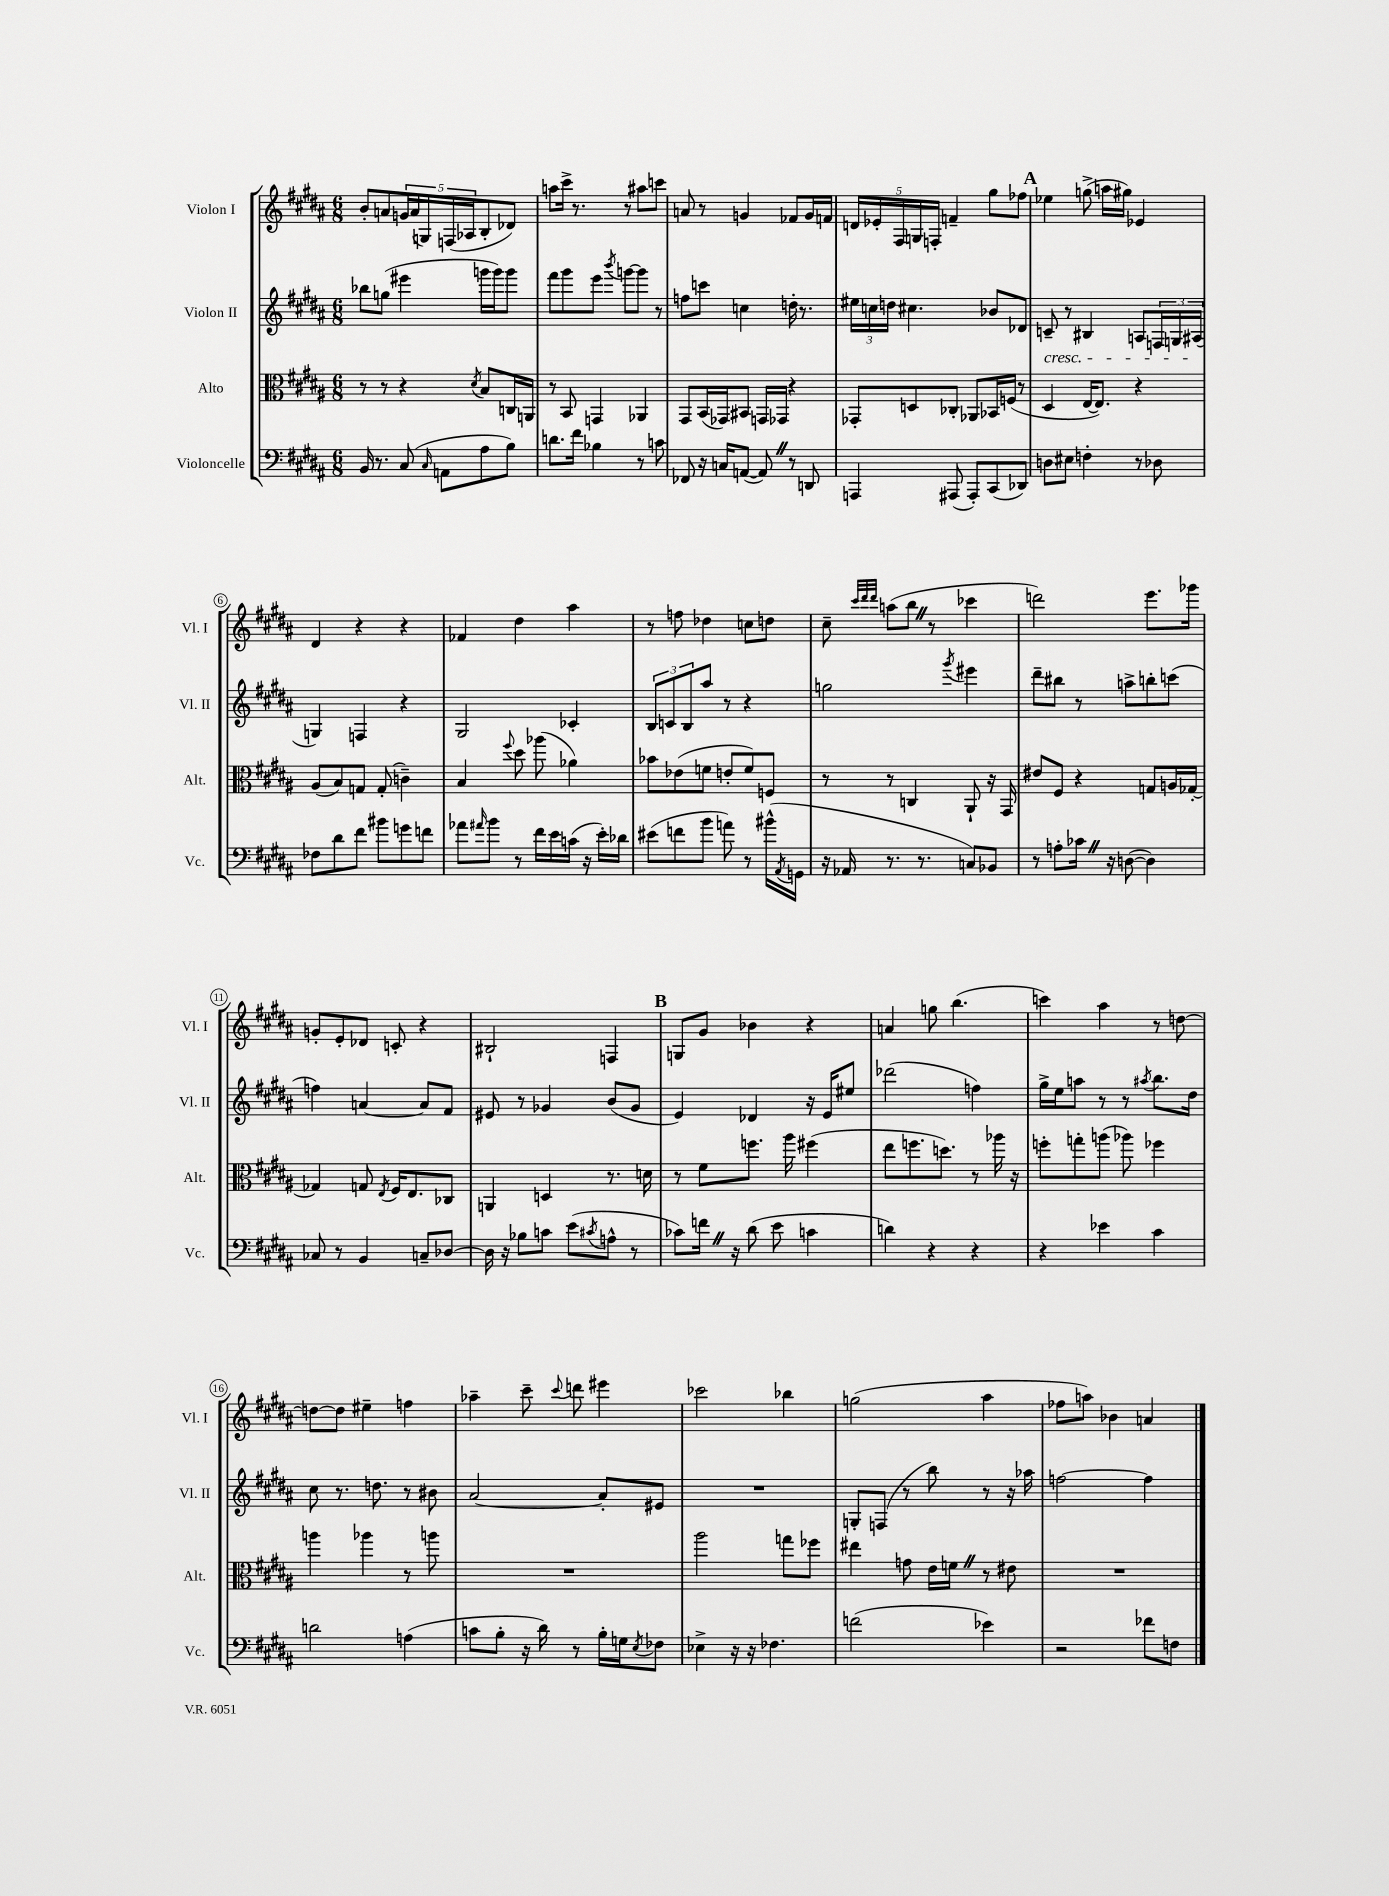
<<
\new StaffGroup <<
\new Staff = "s0" \with { instrumentName = "Violon I" shortInstrumentName = "Vl. I" } {
    \clef treble \key b \major \numericTimeSignature \time 6/8
    b'8-. a'8 \tuplet 5/4 { g'16 a'16( g16) f16( aes16 } b8-. des'8) |
    a''8 cis'''16-> r8. r8 ais''8 c'''8 |
    a'8 r8 g'4 fes'8 g'16 f'16 |
    \tuplet 5/4 { d'16 ees'16-. fis16 g16 f16-. } f'4-- gis''8 fes''8 |
    \mark \markup { \bold "A" } ees''4 g''8->( a''16 gis''16) ees'4 |
    dis'4 r4 r4 |
    fes'4 dis''4 ais''4 |
    r8 f''8 des''4 c''8 d''8 |
    cis''8-- \grace { cis'''32 dis'''32 dis'''32 } a''8( b''8 \once \override BreathingSign.text = \markup { \musicglyph "scripts.caesura.straight" } \breathe r8 ces'''4 |
    d'''2) e'''8. ges'''16 |
    g'8-. e'8-. des'8 c'8-. r4 |
    bis2-! f4 |
    \mark \markup { \bold "B" } g8 gis'8 bes'4 r4 |
    a'4 g''8 b''4.( |
    c'''4) ais''4 r8 d''8~ |
    d''8~ d''8 eis''4-- f''4 |
    aes''4-- cis'''8-- \appoggiatura { cis'''8 } d'''8 eis'''4 |
    ces'''2 bes''4 |
    g''2( ais''4 |
    fes''8 a''8) bes'4 a'4 \bar "|." |
}
\new Staff = "s1" \with { instrumentName = "Violon II" shortInstrumentName = "Vl. II" } {
    \clef treble \key b \major \numericTimeSignature \time 6/8
    bes''8 g''8( eis'''4 g'''16 g'''16) g'''8 |
    fis'''8 gis'''8 e'''8 \acciaccatura { b'''8 } g'''8~ g'''8 r8 |
    f''8 c'''8 c''4 d''16-. r8. |
    \tuplet 3/2 { eis''16 c''16 d''16 } cis''4. bes'8 des'8 |
    \mark \markup { \bold "A" } c'8--\cresc r8 bis4 a8 \tuplet 3/2 { f16 g16 ais16\!( } |
    g4) f4 r4 |
    gis2 ces'4-. |
    \tuplet 3/2 { b8 c'8 b8 } ais''8 r8 r4 |
    g''2 \acciaccatura { gis'''8 } eis'''4 |
    dis'''8-- bis''8 r8 a''8-> b''8-. c'''8( |
    f''4) a'4~ a'8 fis'8 |
    eis'8 r8 ges'4 b'8( ges'8 |
    \mark \markup { \bold "B" } e'4) des'4 r16 e'16 eis''8 |
    des'''2( f''4) |
    gis''16-> e''16 a''8 r8 r8 \acciaccatura { ais''8 } b''8. dis''16 |
    cis''8 r8. d''8. r8 bis'8 |
    ais'2~ ais'8-. eis'8 |
    R2. |
    g8-. f8( r8 b''8) r8 r16 aes''16 |
    f''2~ f''4 \bar "|." |
}
\new Staff = "s2" \with { instrumentName = "Alto" shortInstrumentName = "Alt." } {
    \clef alto \key b \major \numericTimeSignature \time 6/8
    r8 r8 r4 \acciaccatura { dis'8 } b8 c16 a,16 |
    r8 b,8 g,4 aes,4 |
    gis,8 b,16( ges,16) bis,8 g,16 ges,16 r4 |
    ges,8-. d8 ces8-. aes,8 bes,16 f16( r8 |
    \mark \markup { \bold "A" } dis4 e16~ e8.) r4 |
    ais8( b8) g8 g8-.( c'4--) |
    b4 \appoggiatura { fis''8 } dis''8 aes''8( aes'4) |
    bes'8 ees'8( f'8 e'8-. f'8) f8 |
    r8 r8 c4 ais,8-! r16 gis,16 |
    eis'8 fis8 r4 g8 a16 ges16~-. |
    ges4 g8 \acciaccatura { e8 } fis16 e8. ces8 |
    a,4 d4 r8. d'16 |
    \mark \markup { \bold "B" } r8 fis'8 f''8. ais''16 fis''4( |
    e''8 f''8. d''8.) r8 aes''16 r16 |
    f''8-. g''8-. a''8( aes''8) fes''4 |
    a''4 aes''4 r8 a''8 |
    R2. |
    ais''2 g''8 fes''8 |
    eis''4 g'8 e'16 f'16 \once \override BreathingSign.text = \markup { \musicglyph "scripts.caesura.straight" } \breathe r8 eis'8 |
    R2. \bar "|." |
}
\new Staff = "s3" \with { instrumentName = "Violoncelle" shortInstrumentName = "Vc." } {
    \clef bass \key b \major \numericTimeSignature \time 6/8
    b,16 r8. cis8( \grace { cis16 } a,8 ais8 b8) |
    d'8. fis'16 bes4 r8 c'8 |
    fes,8 r16 c16 a,8~( a,8) \once \override BreathingSign.text = \markup { \musicglyph "scripts.caesura.straight" } \breathe r8 d,8 |
    a,,4 ais,,8( ais,,8-.) cis,8( des,8) |
    \mark \markup { \bold "A" } d8 eis8 f4-. r8 des8 |
    fes8 dis'8 fis'8 bis'8 g'8 f'8 |
    aes'8 \grace { ais'16 } b'8 r8 fis'16 e'16 c'16( r16 e'16-.) des'16 |
    eis'8( f'8 b'8 a'8) r8 bis'16-^( \acciaccatura { ais,8 } g,16 |
    r16 aes,16 r8. r8. c8) bes,8 |
    r8 a8-. ces'16 \once \override BreathingSign.text = \markup { \musicglyph "scripts.caesura.straight" } \breathe r16 d8~( d4) |
    ces8 r8 b,4 c8-- des8~ |
    des16 r16 bes8 c'8 e'8( \acciaccatura { cis'8 } a8-^ r8 |
    \mark \markup { \bold "B" } ces'8) f'16 \once \override BreathingSign.text = \markup { \musicglyph "scripts.caesura.straight" } \breathe r16 dis'8( e'8 c'4 |
    d'4) r4 r4 |
    r4 ees'4 cis'4 |
    d'2 a4( |
    c'8 b8-. r16 dis'16) r8 b16-. g16 \acciaccatura { e8 } fes8 |
    ees4-> r16 r16 fes4. |
    f'2( ees'4) |
    r2 fes'8 f8 \bar "|." |
}
>>
>>
\layout { \context { \Score \override BarNumber.stencil = #(make-stencil-circler 0.1 0.3 ly:text-interface::print) } }
